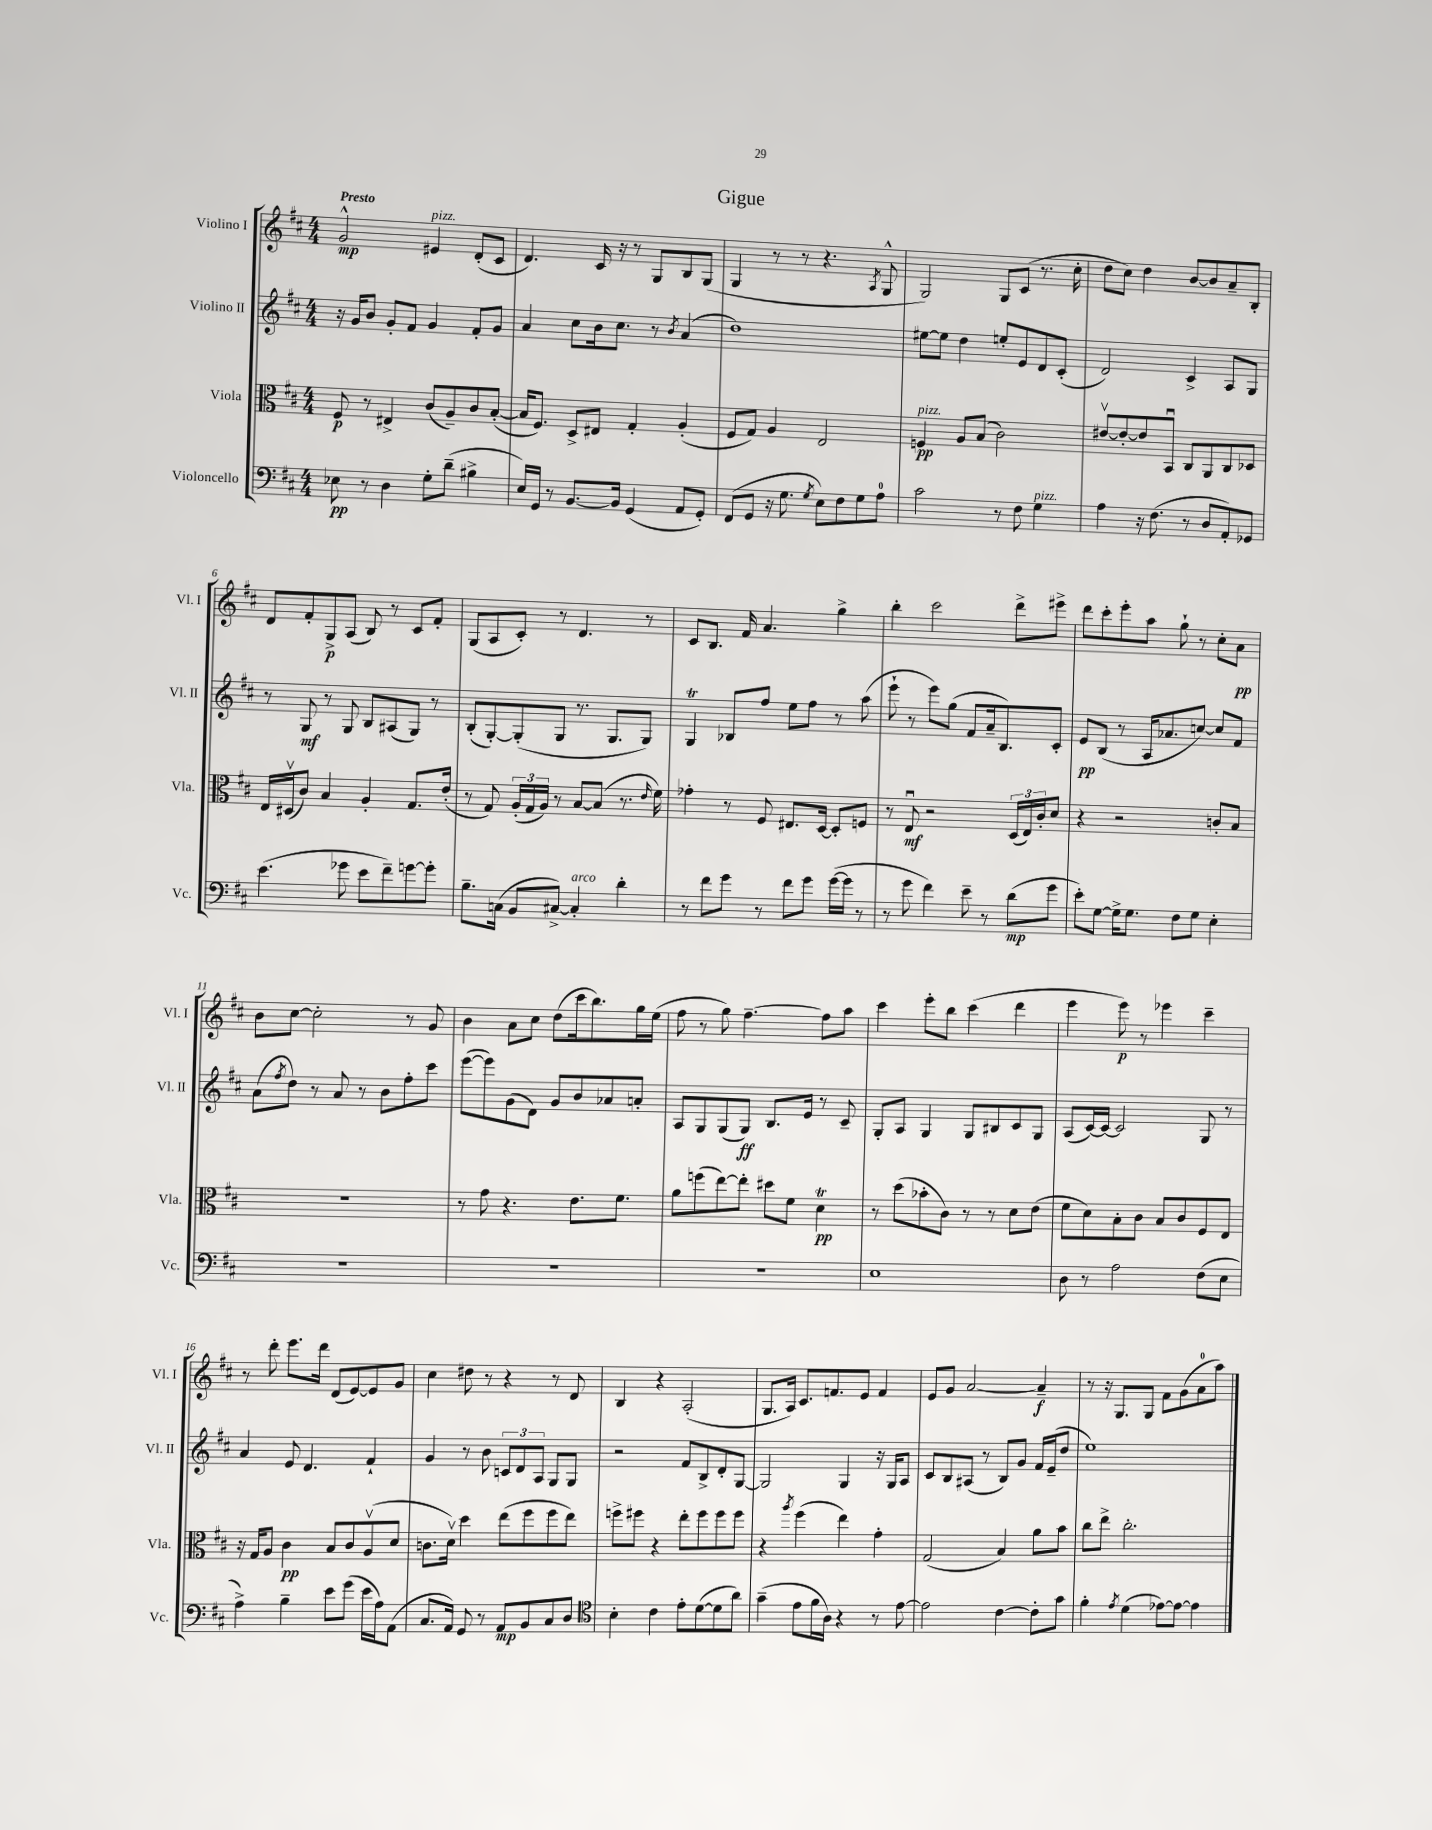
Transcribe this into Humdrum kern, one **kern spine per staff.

**kern	**dynam	**kern	**dynam	**kern	**dynam	**kern	**dynam
*part4	*part4	*part3	*part3	*part2	*part2	*part1	*part1
*staff4	*staff4	*staff3	*staff3	*staff2	*staff2	*staff1	*staff1
*I"Violoncello	*	*I"Viola	*	*I"Violino II	*	*I"Violino I	*
*I'Vc.	*	*I'Vla.	*	*I'Vl. II	*	*I'Vl. I	*
*clefF4	*	*clefC3	*	*clefG2	*	*clefG2	*
*k[f#c#]	*	*k[f#c#]	*	*k[f#c#]	*	*k[f#c#]	*
*M4/4	*	*M4/4	*	*M4/4	*	*M4/4	*
=1	=1	=1	=1	=1	=1	=1	=1
!	!	!	!	!	!	!LO:TX:a:B:t=Presto	!
8E-X\	pp	8F#/	p	16r	.	2g^^/	mp
.	.	.	.	16g/KL	.	.	.
8r	.	8r	.	8b/J	.	.	.
4D\	.	4E#X^/	.	8g'/L	.	.	.
.	.	.	.	8f#/J	.	.	.
!	!	!	!	!	!	!LO:TX:a:i:t=pizz.	!
8G'\L	.	(8c#/L	.	4g/	.	4e#X/	.
(8d~\J	.	8A~/)	.	.	.	.	.
4B#X^\	.	8c#/	.	8f#'/L	.	(8d'/L	.
.	.	([8B'/J	.	8g/J	.	8c#/J	.
=2	=2	=2	=2	=2	=2	=2	=2
16E/LL)	.	16B/KL]	.	4a/	.	4.d/)	.
16GG/JJ	.	8.F#/J)	.	.	.	.	.
8r	.	.	.	.	.	.	.
[8.BB/L	.	8D^/L	.	8cc#\L	.	.	.
.	.	8E#X/J	.	16b\k	.	16c#/	.
16BB/Jk]	.	.	.	8.cc#\J	.	16r	.
(4GG/	.	4G'/	.	.	.	8r	.
.	.	.	.	8r	.	8G/L	.
.	.	.	.	8qb/	.	.	.
8AA/L	.	(4A'/	.	(4a/	.	8B/	.
8GG'/J)	.	.	.	.	.	(8G/J	.
=3	=3	=3	=3	=3	=3	=3	=3
(8FF#/L	.	8F#/L	.	1dd)	.	4G/	.
8GG/J	.	8G/J)	.	.	.	.	.
16r	.	4A/	.	.	.	8r	.
8.G\	.	.	.	.	.	.	.
.	.	.	.	.	.	8r	.
8qG/	.	.	.	.	.	.	.
8E\L)	.	2E/	.	.	.	4.r	.
8F#\	.	.	.	.	.	.	.
8G\	.	.	.	.	.	.	.
.	.	.	.	.	.	8qA/	.
8A\J	.	.	.	.	.	8G^^/	.
=4	=4	=4	=4	=4	=4	=4	=4
!	!	!LO:TX:a:i:t=pizz.	!	!	!	!	!
2c#\	.	4Fn/	pp	[8ee#X\L	.	2G/)	.
.	.	.	.	8ee#\J]	.	.	.
.	.	8A/L	.	4dd\	.	.	.
.	.	(8B/J	.	.	.	.	.
8r	.	2c#\)	.	8een'/L	.	8G/L	.
8F#\	.	.	.	8e/	.	(8c#/J	.
!LO:TX:a:i:t=pizz.	!	!	!	!	!	!	!
4G\	.	.	.	8d/	.	8.r	.
.	.	.	.	(8c#'/J	.	.	.
.	.	.	.	.	.	16cc#'\	.
=5	=5	=5	=5	=5	=5	=5	=5
4A\	.	[8e#Xv/L	.	2d/)	.	8dd\L	.
.	.	8e#'/_	.	.	.	8cc#\J)	.
16r	.	8e#/]	.	.	.	4dd\	.
(8.F#\	.	.	.	.	.	.	.
.	.	8BBu/J	.	.	.	.	.
8r	.	8C#/L	.	4c#^/	.	[8b/L	.
8D/L	.	8AA/	.	.	.	8b/]	.
8AA'/)	.	8C#/	.	8A/L	.	8a~/	.
8GG-X/J	.	8D-X/J	.	8G/J	.	8B'/J	.
!!LO:LB:g=z
=6	=6	=6	=6	=6	=6	=6	=6
(4.e\	.	16E/LL	.	8r	.	8d/L	.
.	.	(16D#Xv/J	.	.	.	.	.
.	.	8c#/J)	.	8G/	mf	8f#'/	.
.	.	4B/	.	8r	.	8G^/	p
8g-X\	.	.	.	8G/	.	(8A/J	.
8e\L	.	4A'/	.	8B/L	.	8B/)	.
8f#~\)	.	.	.	(8A#X/	.	8r	.
[8gn\	.	8.G/L	.	8G/J)	.	8c#/L	.
8g'\J]	.	.	.	8r	.	8f#'/J	.
.	.	(16e'/Jk	.	.	.	.	.
=7	=7	=7	=7	=7	=7	=7	=7
8.B~\L	.	8r	.	(8B'/L	.	(8G/L	.
.	.	8G/)	.	[8G'/)	.	8A/	.
(16Cn\Jk	.	.	.	.	.	.	.
8BB/L	.	(24A'/LL	.	(8G'/]	.	8c#'/J)	.
.	.	24G/	.	.	.	.	.
.	.	24A/JJ)	.	.	.	.	.
[8C#X^/J)	.	8r	.	8G/J	.	8r	.
!LO:TX:a:i:t=arco	!	!	!	!	!	!	!
4C#'/]	.	[8B/L	.	8.r	.	4.d/	.
.	.	(8B/J]	.	.	.	.	.
.	.	.	.	8.G/L	.	.	.
4d'\	.	8.r	.	.	.	.	.
.	.	.	.	8G/J)	.	8r	.
.	.	16qqe/	.	.	.	.	.
.	.	16f#\)	.	.	.	.	.
=8	=8	=8	=8	=8	=8	=8	=8
8r	.	4g-X'\	.	4GT/	.	8c#/L	.
8f#\L	.	.	.	.	.	8.B/J	.
8g\J	.	8r	.	8B-X/L	.	.	.
.	.	.	.	.	.	16f#/	.
8r	.	8F#/	.	8ff#/J	.	4.a/	.
8f#\L	.	8.E#X/L	.	8ee\L	.	.	.
8g\J	.	.	.	8ff#\J	.	.	.
.	.	[16D/Jk	.	.	.	.	.
([16g\LL	.	8D'/L]	.	8r	.	4gg^\	.
16g\JJ]	.	.	.	.	.	.	.
8r	.	8Fn/J	.	(8aa\	.	.	.
=9	=9	=9	=9	=9	=9	=9	=9
8r	.	8r	.	8eee`\	.	4bb'\	.
8g\	.	8Eu/	mf	8r	.	.	.
4f#\)	.	2r	.	8eee\L)	.	2ccc#\	.
.	.	.	.	(8gg\J	.	.	.
8e~\	.	.	.	8f#/L	.	.	.
8r	.	.	.	16a~/k	.	.	.
.	.	.	.	8.B/)	.	.	.
(8d\L	mp	(24D/LL	.	.	.	8ddd^\L	.
.	.	24E/)	.	.	.	.	.
.	.	24c#'/J	.	.	.	.	.
8g\J	.	8d/J	.	8c#'/J	.	8eee#X^\J	.
=10	=10	=10	=10	=10	=10	=10	=10
8e'\L)	.	4r	.	8e/L	pp	8ddd\L	.
[8G\J	.	.	.	(8B/J	.	8ccc#'\	.
16G^\KL]	.	2r	.	8r	.	8eee'\	.
8.G\J	.	.	.	.	.	.	.
.	.	.	.	16A/KL	.	8aa\J	.
.	.	.	.	8.a-X/	.	.	.
8F#\L	.	.	.	.	.	8gg`\	.
8G\J	.	.	.	[8ccn/J)	.	8r	.
4E'\	.	8cn'/L	.	8cc/L]	.	8cc#'\L	.
.	.	8B/J	.	8f#/J	.	8a\J	pp
!!LO:LB:g=z
=11	=11	=11	=11	=11	=11	=11	=11
1r	.	1r	.	(8a\L	.	8b\L	.
.	.	.	.	8qff#/	.	.	.
.	.	.	.	8dd\J)	.	[8cc#\J	.
.	.	.	.	8r	.	2cc#'\]	.
.	.	.	.	8a/	.	.	.
.	.	.	.	8r	.	.	.
.	.	.	.	8b\L	.	.	.
.	.	.	.	8ff#'\	.	8r	.
.	.	.	.	8ccc#\J	.	8g/	.
=12	=12	=12	=12	=12	=12	=12	=12
1r	.	8r	.	([8eee\L	.	4b\	.
.	.	8g\	.	8eee\])	.	.	.
.	.	4.r	.	(8g\	.	8a\L	.
.	.	.	.	8d\J)	.	8cc#\J	.
.	.	.	.	8g/L	.	(8dd\L	.
.	.	8.e\L	.	8b/	.	16ccc#\k	.
.	.	.	.	.	.	8.bb\)	.
.	.	.	.	8a-X/	.	.	.
.	.	8.f#\J	.	.	.	.	.
.	.	.	.	8an'/J	.	16gg\L	.
.	.	.	.	.	.	(16ee\JJ	.
=13	=13	=13	=13	=13	=13	=13	=13
1r	.	8a\L	.	8A/L	.	8ff#\	.
.	.	(8ffn\	.	8G/	.	8r	.
.	.	[8ee\)	.	(8G/	.	8gg\)	.
.	.	8ee'\J]	.	8G/J)	ff	[4.ff#~\	.
.	.	8dd#X\L	.	8.B/L	.	.	.
.	.	8f#\J	.	.	.	.	.
.	.	.	.	16e/Jk	.	.	.
.	.	4dT\	pp	8r	.	8ff#\L]	.
.	.	.	.	8c#~/	.	8aa\J	.
=14	=14	=14	=14	=14	=14	=14	=14
1E	.	8r	.	8G'/L	.	4ccc#\	.
.	.	(8dd\L	.	8A/J	.	.	.
.	.	8b-X'\	.	4G/	.	8eee'\L	.
.	.	8c#\J)	.	.	.	8bb\J	.
.	.	8r	.	8G/L	.	(4ccc#\	.
.	.	8r	.	8B#X/	.	.	.
.	.	8d\L	.	8c#/	.	4ddd\	.
.	.	(8e\J	.	8G/J	.	.	.
=15	=15	=15	=15	=15	=15	=15	=15
8D\	.	8f#\L	.	(8A/L	.	4eee\	.
8r	.	8d\)	.	[16c#/L)	.	.	.
.	.	.	.	16c#/JJ_	.	.	.
2A\	.	8B'\	.	2c#/]	.	8eee\)	p
.	.	8c#\J	.	.	.	8r	.
.	.	8B/L	.	.	.	4eee-X\	.
.	.	8c#/	.	.	.	.	.
(8F#\L	.	8F#/	.	8G/	.	4ccc#~\	.
8E\J	.	8E/J	.	8r	.	.	.
!!LO:LB:g=z
=16	=16	=16	=16	=16	=16	=16	=16
4A^\)	.	16r	.	4a/	.	8r	.
.	.	16G/KL	.	.	.	.	.
.	.	8A/J	.	.	.	8ddd'\	.
4B~\	.	4c#\	pp	8e/	.	8.eee\L	.
.	.	.	.	4.d/	.	.	.
.	.	.	.	.	.	16ddd\Jk	.
8e\L	.	8B/L	.	.	.	(8d/L	.
(8g\J	.	8c#/	.	.	.	[8e/)	.
16e\LL	.	(8Av/	.	4f#`/	.	8e/]	.
16A\J)	.	.	.	.	.	.	.
(8AA\J	.	8d/J	.	.	.	8g/J	.
=17	=17	=17	=17	=17	=17	=17	=17
8.C#/L	.	8.cn\L	.	4g/	.	4cc#\	.
16AA/Jk)	.	16dv\Jk)	.	.	.	.	.
8GG/	.	4dd\	.	8r	.	8dd#X\	.
8r	.	.	.	8b\	.	8r	.
8AA/L	mp	(8ee\L	.	12cn/L	.	4r	.
.	.	.	.	12d/	.	.	.
8BB/	.	8ff#\	.	.	.	.	.
.	.	.	.	12A/J	.	.	.
8C#/	.	8ff#\	.	8G/L	.	8r	.
8D/J	.	8ee\J)	.	8G/J	.	8d/	.
=18	=18	=18	=18	=18	=18	=18	=18
*clefC4	*	*	*	*	*	*	*
4B'\	.	8ffn^\L	.	2r	.	4B/	.
.	.	8ff#X\J	.	.	.	.	.
4c#\	.	4r	.	.	.	4r	.
8e'\L	.	8ee'\L	.	8f#/L	.	(2A'/	.
([8d\	.	8ff#\	.	8B^/	.	.	.
8d\]	.	8ff#\	.	8d'/	.	.	.
8a\J)	.	8ff#\J	.	[8G/J	.	.	.
=19	=19	=19	=19	=19	=19	=19	=19
(4g~\	.	4r	.	2G/]	.	8.G/L	.
.	.	.	.	.	.	16A/Jk)	.
.	.	8qaa/	.	.	.	.	.
8e\L	.	(4ff#\	.	.	.	8.c#/L	.
16f#\L	.	.	.	.	.	.	.
16A\JJ)	.	.	.	.	.	8.fn/	.
4r	.	4ee\)	.	4G/	.	.	.
.	.	.	.	.	.	8e/J	.
8r	.	4g'\	.	16r	.	4f/	.
.	.	.	.	16G/KL	.	.	.
[8e\	.	.	.	8A/J	.	.	.
=20	=20	=20	=20	=20	=20	=20	=20
2e\]	.	(2G/	.	8c#/L	.	8e/L	.
.	.	.	.	8B/	.	8g/J	.
.	.	.	.	(8A#X/J	.	[2a/	.
.	.	.	.	8r	.	.	.
[4c#\	.	4B/)	.	8B/L)	.	.	.
.	.	.	.	8g/J	.	.	.
8c#'\L]	.	8a\L	.	16f#/LL	.	4a~/]	f
.	.	.	.	(16e~/J	.	.	.
8g\J	.	8b\J	.	8dd/J	.	.	.
=21	=21	=21	=21	=21	=21	=21	=21
4f#'\	.	8cc#\L	.	1ee)	.	8r	.
.	.	8ee^\J	.	.	.	16r	.
.	.	.	.	.	.	8.G/L	.
8qe/	.	.	.	.	.	.	.
(4d\	.	2.cc#'\	.	.	.	.	.
.	.	.	.	.	.	8G/J	.
[8e-X\L)	.	.	.	.	.	8f#\L	.
8e-\J_	.	.	.	.	.	(8g\	.
4e-\]	.	.	.	.	.	8a\	.
.	.	.	.	.	.	8aa\J)	.
==	==	==	==	==	==	==	==
*-	*-	*-	*-	*-	*-	*-	*-
